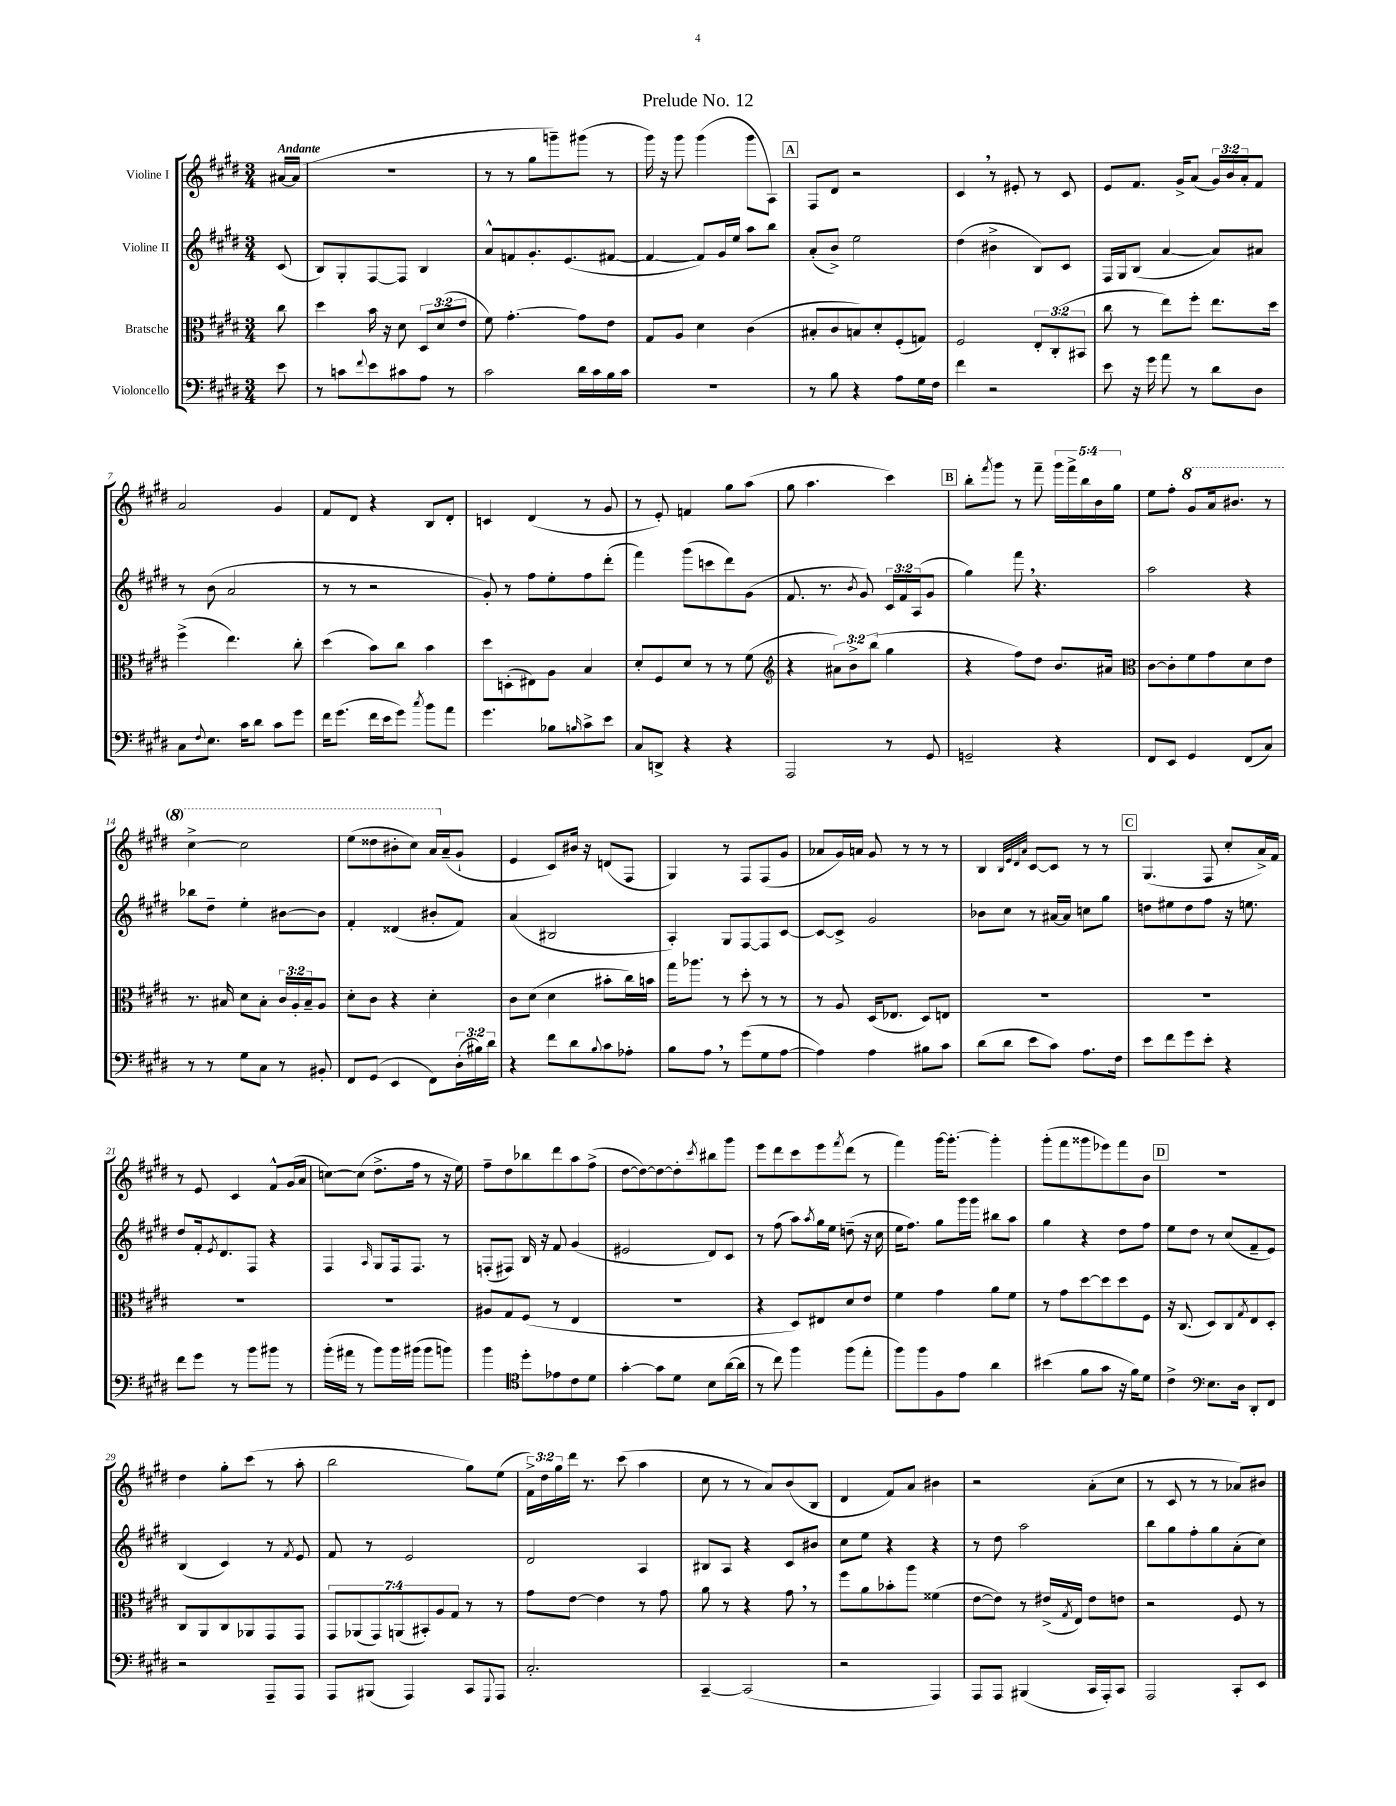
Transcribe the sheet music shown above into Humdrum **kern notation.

**kern	**kern	**kern	**kern
*staff4	*staff3	*staff2	*staff1
*clefF4	*clefC3	*clefG2	*clefG2
*k[f#c#g#d#]	*k[f#c#g#d#]	*k[f#c#g#d#]	*k[f#c#g#d#]
*M3/4	*M3/4	*M3/4	*M3/4
8e	8cc#	(8c#	[16a#
.	.	.	(16a#]
=	=	=	=
8r	4dd#	8B)	2.r
8c	.	8G#'	.
8qqf#	.	.	.
8e	16b	[8F#	.
.	16r	.	.
8c#	8d#	8F#]	.
8A	12D#	4B	.
.	(12d#	.	.
8r	.	.	.
.	12e	.	.
=	=	=	=
2c#	8f#)	8a^^	8r
.	[4.g#'	8f	8r
.	.	8.g#'	8gg#
.	.	.	8ggg~)
.	.	(8.e	.
16d#	8g#]	.	(8ggg#
16c#	.	.	.
16B	8e	[8f#	8r
16c#	.	.	.
=	=	=	=
2.r	8G#	4f#_	16ggg#)
.	.	.	16r
.	8A	.	8ggg#
.	4d#	8f#])	(4ggg#
.	.	16g#	.
.	.	16ee	.
.	(4c#	8aa	8ggg#
.	.	8bb	8A)
=	=	=	=
8r	8B#'	(8a'	8F#
8B	8c#	8b^)	8d#
4r	8B)	2ee	2r
.	8d#'	.	.
8A	(8F#'	.	.
16G#	8G)	.	.
16F#	.	.	.
=	=	=	=
4f#	2F#	(4dd#	4c#
2r	.	4b#^	8r
.	.	.	8e#'
.	12E'	8B)	8r
.	(12C#'	.	.
.	.	8c#	8c#
.	12BB#	.	.
=	=	=	=
8e	8cc#	16F#	8e
.	.	16G#	.
16r	8r	(8B	8.f#
16g#	.	.	.
8a	8ee)	[4a	.
.	.	.	16g#^
8r	8ff#'	.	(8a
8d#	8.ee	8a])	24g#)
.	.	.	24b
.	.	.	24a'
8D#	.	8a#	8f#
.	16dd#	.	.
=	=	=	=
8C#	(4ff#^	8r	2a
8qqF#	.	.	.
8.E	.	(8b	.
.	4.ee)	2a	.
16c#	.	.	.
8d#	.	.	.
8c#	.	.	4g#
8g#	8cc#'	.	.
=	=	=	=
16f#	(4dd#	8r	8f#
(8.g#	.	.	.
.	.	8r	8d#
16f#	8b)	2r	4r
16e	.	.	.
8g#)	8cc#	.	.
8qcc#	.	.	.
8b	4b	.	8B
8a	.	.	8d#'
=	=	=	=
4.g#	8dd#	8g#')	4c
.	(8D'	8r	.
.	8E#)	8ff#	(4d#
8B-	8A	8ee'	.
16qqB	.	.	.
8c#^	4B	8ff#	8r
8e	.	(8ddd#'	8g#
=	=	=	=
8C#	8d#'	4fff#)	8r
8DD^	8F#	.	8e')
4r	8d#	(8ggg#	4f
.	8r	8ccc	.
4r	8r	8ddd#)	8gg#
.	(8f#	(8g#	(8aa
=	=	=	=
*	*clefG2	*	*
2AAA	4r	8.f#	8gg#
.	.	.	4.aa
.	.	8.r	.
.	12a#)	.	.
.	12b^	.	.
.	.	8qb	.
.	.	8g#)	.
.	(12bb	.	.
8r	4gg#	24c#	4ccc#)
.	.	24f#	.
.	.	(24A	.
8GG#	.	8g#	.
=	=	=	=
2GG~	4r	4gg#)	8bb'
.	.	.	8qfff#
.	.	.	8ggg#
.	8ff#)	8fff#	8r
.	8dd#	4.r	8fff#~
4r	8.b	.	20ggg#
.	.	.	20fff#^
.	.	.	20bb
.	.	.	20b
.	16a#	.	.
.	.	.	20gg#
=	=	=	=
*	*clefC3	*	*
8FF#	[8c#	2aa	8ee
8EE	8c#']	.	8ff#'
4GG#	8f#	.	8gg#
.	8g#	.	16aa
.	.	.	8.bb#
(8FF#	8d#	4r	.
8C#)	8e	.	8r
=	=	=	=
8r	8.r	8bb-	[4ccc#^
8r	.	8dd#~	.
.	16B#	.	.
8G#	8d#	4ee'	2ccc#]
8C#	8B#'	.	.
8r	24c#	[8b#	.
.	24A'	.	.
.	24B#~	.	.
8BB#'	8A	8b#]	.
=	=	=	=
8FF#	8d#'	4f#'	(8eee
(8GG#	8c#	.	8ddd##
4EE	4r	(4d##	8bb#'
.	.	.	8ccc#)
8FF#)	4d#'	8b#'	16aa
.	.	.	(16a~
(24D#'	.	8f#)	8g#`
24B#)	.	.	.
24d#	.	.	.
=	=	=	=
4r	8c#	(4a	4e
.	(8d#	.	.
8f#	4d#	2B#	8c#)
8d#	.	.	16b#
.	.	.	16r
8qqB	.	.	.
8c#	8b#'	.	(8d
8A-'	16cc#)	.	8F#
.	16b	.	.
=	=	=	=
8B	16gg#	4A')	4G#)
.	8.aa-	.	.
8A	.	.	.
8r	8r	8G#	8r
(8g#	8dd#'	[8F#	8F#
8G#	8r	8F#]	(8F#
[8A	8r	[8c#	8g#
=	=	=	=
4A])	8r	8c#_	8a-
.	8A	8c#^]	16g#)
.	.	.	16a
4A	(16D#	2g#	8g#
.	8.E-	.	.
.	.	.	8r
8B#	8D#)	.	8r
8c#	8E	.	8r
=	=	=	=
(8d#	2.r	8b-	4B
8d#	.	8cc#	.
.	.	.	32qqB
.	.	.	32qqe
.	.	.	32qqd#
.	.	.	32qqa
8e	.	8r	[8c#
8c#)	.	[16a#	8c#]
.	.	16a#]	.
8.A	.	8cc	8r
.	.	8gg#	8r
16F#	.	.	.
=	=	=	=
8e	2.r	8dd	(4.G#
8f#	.	8ee#	.
8g#	.	8dd	.
8e'	.	8ff#	8F#
4r	.	16r	8cc#'
.	.	8.ee	.
.	.	.	16a^)
.	.	.	16f#
=	=	=	=
8f#	2.r	8dd#	8r
8g#	.	16f#'	8e
.	.	8qe	.
.	.	8.d#	.
8r	.	.	4c#
8b	.	8F#	.
8b#	.	4r	8f#^^
8r	.	.	(16g#
.	.	.	16a
=	=	=	=
(16b'	2.r	4F#	[8cc)
16a#	.	.	.
8r	.	.	(8cc]
.	.	16qqA	.
8b)	.	8G#	8.dd#^
16b	.	16F#	.
(16b#	.	8.F#	16ff#
8b#	.	.	8r
8b)	.	8r	16r
.	.	.	16ee)
=	=	=	=
4b	8A#	(8F'	8ff#~
.	8G#	8F#)	8dd#
*clefC4	*	*	*
8dd#'	(8F#	16B	8bb-
.	.	16r	.
8e-	8r	8f#	8ddd#
8c#	4E	(4g#	8aa
8d#	.	.	(8ff#^
=	=	=	=
[4g#'	2.r	2e#	[8dd#
.	.	.	8dd#_)
8g#]	.	.	8dd#_
8d#	.	.	8dd#']
.	.	.	8qccc#
8B	.	8d#)	8bb#
([16a	.	8c#	8ggg#
16a]	.	.	.
=	=	=	=
8r	4r	8r	8eee
8cc#)	.	(8ff#	8ddd#
4ff#	8D#)	8aa)	8ccc#
.	.	8qaa	.
.	8E#	16gg#	8eee
.	.	16ee	.
.	.	.	8qfff#
(8ff#	8d#	(8dd~	(8ddd#
8ee'	8e	16r	8r
.	.	16cc#	.
=	=	=	=
8ff#)	4f#	16ee	4fff#)
.	.	8.ff#)	.
8ff#	.	.	.
8F#	4g#	8gg#	[16ggg#
.	.	.	8.ggg#'_
8e	.	16ggg#	.
.	.	16ggg#	.
4a	8a	8bb#	4ggg#']
.	8f#	8aa	.
=	=	=	=
(4b#	8r	4gg#	(8ggg#'
.	8g#	.	8fff#
8f#	[8dd#	4r	8ggg##
8g#	8dd#]	.	8eee-)
16r	8dd#	8dd#	8fff#
16f#)	.	.	.
8d#	8F#	8ff#	8b
=	=	=	=
4c#^	16r	8ee	2.r
.	(8.C#	.	.
.	.	8dd#	.
*clefF4	*	*	*
8.E	8D#)	8r	.
.	8C#	(8cc#	.
16D#	.	.	.
.	8qG#	.	.
8DD#'	8E	8f#~	.
8FF#	8D#'	8e)	.
=	=	=	=
2r	8C#	(4B	4dd#
.	8AA	.	.
.	8C#	4c#)	8gg#'
.	8AA-	.	(8ccc#
8AAA~	8GG#	8r	8r
.	.	8qf#	.
8AAA	8GG#	8e	8aa'
=	=	=	=
8AAA	14GG#	8f#	2bb
.	(14AA-	.	.
(8BBB#	.	8r	.
.	14GG#)	.	.
.	(14AA	.	.
4AAA)	.	2e	.
.	14BB#')	.	.
.	14A	.	.
.	14G#	.	.
8CC#	8r	.	8gg#)
8qqGGG#	.	.	.
8AAA	8r	.	(8ee
=	=	=	=
2.C#'	8g#	2d#	24f#^)
.	.	.	24dd#
.	.	.	24gg#
.	[8e	.	16ddd#
.	.	.	8.r
.	4e]	.	.
.	.	.	(8ccc#
.	8r	4A	4aa
.	8g#	.	.
=	=	=	=
[4CC#~	8a	8B#	8cc#
.	8r	8A	8r
(2CC#]	4r	4r	8r
.	.	.	8a)
.	8g#	8c#	(8b
.	8r	8b#	8B
=	=	=	=
2r	8ff#	8cc#	4d#
.	8a	8ee	.
.	8b-'	4r	8f#)
.	8aa	.	8a
4AAA)	(4f##	4r	4b#
=	=	=	=
8AAA	[8e	8r	2r
8AAA	8e])	8dd#	.
(4BBB#	8r	2aa	.
.	(16e#^	.	.
.	8qG#	.	.
.	16E)	.	.
16CC#	8e#	.	(8a'
16AAA')	.	.	.
8CC#	8e	.	8cc#
=	=	=	=
2AAA	2r	8bb	8r
.	.	8gg#	8c#
.	.	8ff#'	8r
.	.	8gg#	8r
8CC#'	8F#	(8a'	8a-)
8EE	8r	8cc#)	8b#
==	==	==	==
*-	*-	*-	*-
